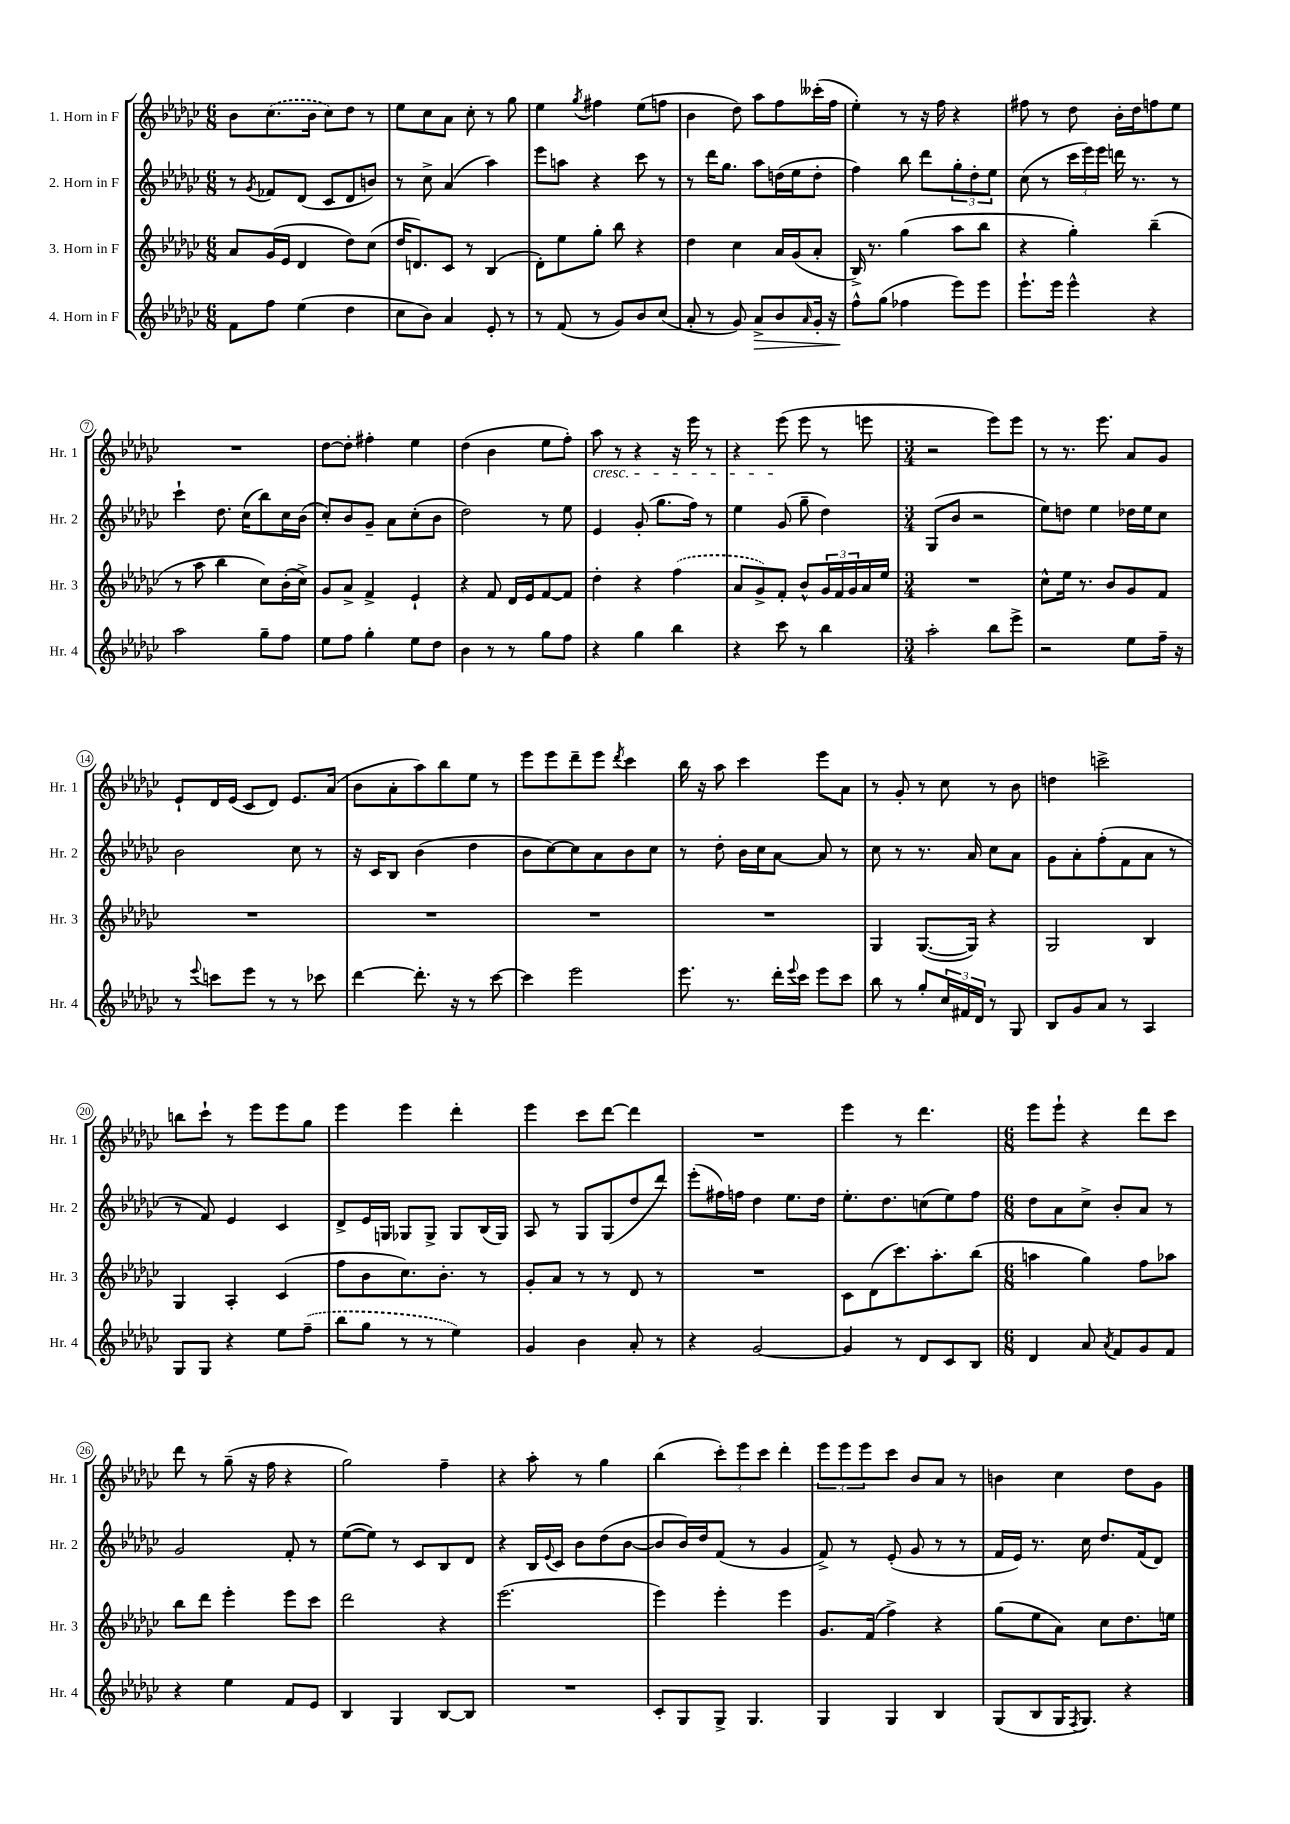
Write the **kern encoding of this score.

**kern	**dynam	**kern	**kern	**kern
*part4	*part4	*part3	*part2	*part1
*staff4	*staff4	*staff3	*staff2	*staff1
*I"4. Horn in F	*	*I"3. Horn in F	*I"2. Horn in F	*I"1. Horn in F
*I'Hr. 4	*	*I'Hr. 3	*I'Hr. 2	*I'Hr. 1
*clefG2	*	*clefG2	*clefG2	*clefG2
*k[b-e-a-d-g-c-]	*	*k[b-e-a-d-g-c-]	*k[b-e-a-d-g-c-]	*k[b-e-a-d-g-c-]
*M6/8	*	*M6/8	*M6/8	*M6/8
=1	=1	=1	=1	=1
8f\L	.	8a-/L	8r	8b-\L
.	.	.	8qg-/	.
8ff\J	.	(16g-/L	8f-X/L	(8.cc-\
.	.	16e-/JJ	.	.
(4ee-\	.	4d-/	(8d-/J	.
.	.	.	.	16b-\Jk
.	.	.	8c-/L	8cc-\L)
4dd-\	.	8dd-\L)	8d-/	8dd-\J
.	.	(8cc-\J	8bn/J)	8r
=2	=2	=2	=2	=2
8cc-\L	.	16dd-/KL	8r	8ee-\L
.	.	8.dn/)	.	.
8b-\J)	.	.	8cc-^\	8cc-\
4a-/	.	8c-/J	(4a-/	8a-\J
.	.	8r	.	8cc-'\
8e-'/	.	(4B-/	4aa-\)	8r
8r	.	.	.	8gg-\
=3	=3	=3	=3	=3
8r	.	8d-'\L)	8eee-\L	4ee-\
(8f/	.	8ee-\	8aan\J	.
.	.	.	.	8qgg-/
8r	.	8gg-'\J	4r	4ff#X\
8g-/L)	.	8bb-\	.	.
8b-/	.	4r	8ccc-\	(8ee-\L
(8cc-/J	.	.	8r	8ffn\J
=4	=4	=4	=4	=4
8a-'/	.	4dd-\	8r	4b-\
8r	.	.	16ddd-\KL	.
.	.	.	8.gg-\J	.
8g-/)	.	4cc-\	.	8dd-\)
!	!LO:HP:b	!	!	!
8a-^/L	>	.	8aa-\L	8aa-\L
8b-/	.	16a-/LL	(16ddn\L	8ff\
.	.	(16g-/J	16ee-\J	.
16qqa-/	.	.	.	.
16g-'/Jk	.	8a-'/J	8dd'\J	(16ccc--X'\L
16r	.	.	.	16ff\JJ
=5	=5	=5	=5	=5
8ff^^\L	.	16B-^/)	4ff\)	4ee-'\)
.	.	8.r	.	.
(8gg-\J	]	.	.	.
4ff-X\	.	(4gg-\	8bb-\	8r
.	.	.	8ddd-\L	16r
.	.	.	.	16ff\
8eee-\L)	.	8aa-\L	12gg-'\	4r
.	.	.	12dd-'\	.
8eee-\J	.	8bb-\J	.	.
.	.	.	12ee-\J	.
=6	=6	=6	=6	=6
8.eee-`\L	.	4r	(8cc-\	8ff#X\
.	.	.	8r	8r
16eee-\Jk	.	.	.	.
4eee-^^\	.	4gg-'\)	24ccc-\LL	8dd-\
.	.	.	24eee-\)	.
.	.	.	24eee-\JJ	.
.	.	.	16dddn\	16b-'\LL
.	.	.	8.r	16dd-\J
4r	.	(4bb-~\	.	8ffn\
.	.	.	8r	8ee-\J
!!LO:LB:g=z
=7	=7	=7	=7	=7
2aa-\	.	8r	4ccc-`\	2.r
.	.	8aa-\	.	.
.	.	4bb-\	8.dd-\	.
.	.	.	(16cc-\KL	.
8gg-~\L	.	8cc-\L)	8bb-\)	.
8ff\J	.	(16b-'\L	16cc-\L	.
.	.	16cc-^\JJ)	(16b-\JJ	.
=8	=8	=8	=8	=8
8ee-\L	.	8g-/L	8cc-'/L)	[8dd-\L
8ff\J	.	8a-^/J	8b-/	8dd-'\J]
4gg-'\	.	4f^/	8g-~/J	4ff#X'\
.	.	.	8a-\L	.
8ee-\L	.	4e-`/	(8cc-'\	4ee-\
8dd-\J	.	.	8b-\J	.
=9	=9	=9	=9	=9
4b-\	.	4r	2dd-\)	(4dd-\
8r	.	8f/	.	4b-\
8r	.	16d-/LL	.	.
.	.	16e-/J	.	.
8gg-\L	.	[8f/	8r	8ee-\L
8ff\J	.	8f/J]	8ee-\	8ff'\J)
=10	=10	=10	=10	=10
!	!	!	!	!LO:TX:b:i:t=cresc.
4r	.	4dd-'\	4e-/	8aa-\
.	.	.	.	8r
4gg-\	.	4r	(8g-'/	4r
.	.	.	8.gg-\L	.
4bb-\	.	(4ff\	.	16r
.	.	.	16ff\Jk)	16eee-\
.	.	.	8r	8r
=11	=11	=11	=11	=11
4r	.	8a-/L	4ee-\	4r
.	.	8g-^/)	.	.
8ccc-\	.	8f'/J	(8g-/	(8eee-\
8r	.	8b-^^/L	8gg-~\	8eee-\
4bb-\	.	24g-/L	4dd-\)	8r
.	.	24f/	.	.
.	.	24g-/	.	.
.	.	16a-/	.	8eeen\
.	.	16ee-/JJ	.	.
=12	=12	=12	=12	=12
*M3/4	*	*M3/4	*M3/4	*M3/4
2aa-'\	.	2.r	(8G-/L	2r
.	.	.	8b-/J	.
.	.	.	2r	.
8bb-\L	.	.	.	8eee-\L)
8eee-^\J	.	.	.	8eee-\J
=13	=13	=13	=13	=13
2r	.	8cc-^^\L	8ee-\L)	8r
.	.	16ee-\Jk	8ddn\J	8.r
.	.	8.r	.	.
.	.	.	4ee-\	.
.	.	.	.	8.eee-\
.	.	8b-/L	.	.
8ee-\L	.	8g-/	16dd-X\LL	8a-/L
.	.	.	16ee-\J	.
16ff~\Jk	.	8f/J	8cc-\J	8g-/J
16r	.	.	.	.
!!LO:LB:g=z
=14	=14	=14	=14	=14
8r	.	2.r	2b-\	8e-`/L
8qqeee-/	.	.	.	.
8cccn\L	.	.	.	16d-/L
.	.	.	.	(16e-/JJ
8eee-\J	.	.	.	8c-/L
8r	.	.	.	8d-/J)
8r	.	.	8cc-\	8.e-/L
8ccc-X\	.	.	8r	.
.	.	.	.	(16a-/Jk
=15	=15	=15	=15	=15
[4ddd-\	.	2.r	16r	8b-\L
.	.	.	16c-/KL	.
.	.	.	8B-/J	8a-'\
8.ddd-'\]	.	.	(4b-\	8aa-\)
.	.	.	.	8bb-\
16r	.	.	.	.
8r	.	.	4dd-\	8ee-\J
[8ccc-\	.	.	.	8r
=16	=16	=16	=16	=16
4ccc-\]	.	2.r	8b-\L	8eee-\L
.	.	.	[8cc-\)	8eee-\
2eee-\	.	.	8cc-\]	8ddd-~\
.	.	.	8a-\	8eee-\J
.	.	.	.	8qddd-/
.	.	.	8b-\	4ccc-\
.	.	.	8cc-\J	.
=17	=17	=17	=17	=17
8.eee-\	.	2.r	8r	16bb-\
.	.	.	.	16r
.	.	.	8dd-'\	8aa-\
8.r	.	.	.	.
.	.	.	16b-\LL	4ccc-\
.	.	.	16cc-\J	.
16ddd-'\LL	.	.	[8a-\J	.
8qqeee-/	.	.	.	.
16ccc-\JJ	.	.	.	.
8eee-\L	.	.	8a-/]	8eee-\L
8ccc-\J	.	.	8r	8a-\J
=18	=18	=18	=18	=18
8bb-\	.	4G-/	8cc-\	8r
8r	.	.	8r	8g-'/
8gg-'/L	.	([8.G-/L	8.r	8r
24cc-/L	.	.	.	8cc-\
24f#X/	.	.	.	.
.	.	16G-/Jk])	16a-/	.
24d-/JJ	.	.	.	.
8r	.	4r	8cc-\L	8r
8G-/	.	.	8a-\J	8b-\
=19	=19	=19	=19	=19
8B-/L	.	2G-/	8g-\L	4ddn\
8g-/	.	.	8a-'\	.
8a-/J	.	.	(8ff'\	2cccn^\
8r	.	.	8f\	.
4A-/	.	4B-/	8a-\J	.
.	.	.	8r	.
!!LO:LB:g=z
=20	=20	=20	=20	=20
8G-/L	.	4G-/	8r	8bbn\L
8G-/J	.	.	8f/)	8ccc-`\J
4r	.	4A-'/	4e-/	8r
.	.	.	.	8eee-\L
8ee-\L	.	(4c-/	4c-/	8eee-\
(8ff~\J	.	.	.	8gg-\J
=21	=21	=21	=21	=21
8bb-\L	.	8ff\L	8d-^/L	4eee-\
8gg-\J	.	8b-\	16e-/L	.
.	.	.	16Gn/JJ	.
8r	.	8.cc-\)	8G-X/L	4eee-\
8r	.	.	8G-^/J	.
.	.	8.b-'\J	.	.
4ee-\)	.	.	8G-/L	4ddd-'\
.	.	8r	(16B-/L	.
.	.	.	16G-/JJ)	.
=22	=22	=22	=22	=22
4g-/	.	8g-'/L	8A-/	4eee-\
.	.	8a-/J	8r	.
4b-\	.	8r	8G-/L	8ccc-\L
.	.	8r	(8G-/	[8ddd-\J
8a-'/	.	8d-/	8dd-/	4ddd-\]
8r	.	8r	8ddd-/J)	.
=23	=23	=23	=23	=23
4r	.	2.r	(8eee-'\L	2.r
.	.	.	16ff#X\L)	.
.	.	.	16ffn\JJ	.
[2g-/	.	.	4dd-\	.
.	.	.	8.ee-\L	.
.	.	.	16dd-\Jk	.
=24	=24	=24	=24	=24
4g-/]	.	8c-\L	8.ee-'\L	4eee-\
.	.	(8d-\	.	.
.	.	.	8.dd-\	.
8r	.	8.ccc-\)	.	8r
8d-/L	.	.	(8ccn\	4.ddd-\
.	.	8.aa-'\	.	.
8c-/	.	.	8ee-\)	.
8B-/J	.	(8bb-\J	8ff\J	.
=25	=25	=25	=25	=25
*M6/8	*	*M6/8	*M6/8	*M6/8
4d-/	.	4aan\	8dd-\L	8eee-\L
.	.	.	8a-\	8eee-`\J
8a-/	.	4gg-\)	8cc-^\J	4r
8qa-/	.	.	.	.
8f/L	.	.	8b-'/L	.
8g-/	.	8ff\L	8a-/J	8ddd-\L
8f/J	.	8aa-X\J	8r	8ccc-\J
!!LO:LB:g=z
=26	=26	=26	=26	=26
4r	.	8bb-\L	2g-/	8ddd-\
.	.	8ddd-\J	.	8r
4ee-\	.	4eee-'\	.	(8gg-~\
.	.	.	.	16r
.	.	.	.	16ff\
8f/L	.	8eee-\L	8f'/	4r
8e-/J	.	8ccc-\J	8r	.
=27	=27	=27	=27	=27
4B-/	.	2ddd-\	([8ee-\L	2gg-\)
.	.	.	8ee-\J])	.
4G-/	.	.	8r	.
.	.	.	8c-/L	.
[8B-/L	.	4r	8B-/	4ff~\
8B-/J]	.	.	8d-/J	.
=28	=28	=28	=28	=28
2.r	.	(2.eee-\	4r	4r
.	.	.	16B-/LL	8aa-'\
.	.	.	8qqe-/	.
.	.	.	16c-/JJ	.
.	.	.	8b-\L	8r
.	.	.	(8dd-\	4gg-\
.	.	.	[8b-\J	.
=29	=29	=29	=29	=29
8c-'/L	.	4eee-\)	8b-/L]	(4bb-\
8G-/	.	.	16b-/L)	.
.	.	.	16dd-/J	.
8G-^/J	.	4eee-'\	(8f/J	12ccc-'\L)
.	.	.	.	12eee-\
4.G-/	.	.	8r	.
.	.	.	.	12ccc-\J
.	.	4eee-\	4g-/	4ddd-'\
=30	=30	=30	=30	=30
4G-/	.	8.g-/L	8f^/)	12eee-\L
.	.	.	.	12eee-\
.	.	.	8r	.
.	.	.	.	12eee-\
.	.	(16f/Jk	.	.
4G-/	.	4ff^\)	(8e-'/	8ccc-\J
.	.	.	8g-/	8b-/L
4B-/	.	4r	8r	8a-/J
.	.	.	8r	8r
=31	=31	=31	=31	=31
(8G-/L	.	(8gg-\L	16f/LL	4bn\
.	.	.	16e-/JJ)	.
8B-/	.	8ee-\	8.r	.
16G-/K	.	8a-\J)	.	4cc-\
8qF/	.	.	.	.
8.G-/J)	.	.	16cc-\	.
.	.	8cc-\L	8.dd-/L	.
4r	.	8.dd-\	.	8dd-\L
.	.	.	(16f/k	.
.	.	.	8d-/J)	8g-\J
.	.	16een\Jk	.	.
==	==	==	==	==
*-	*-	*-	*-	*-
